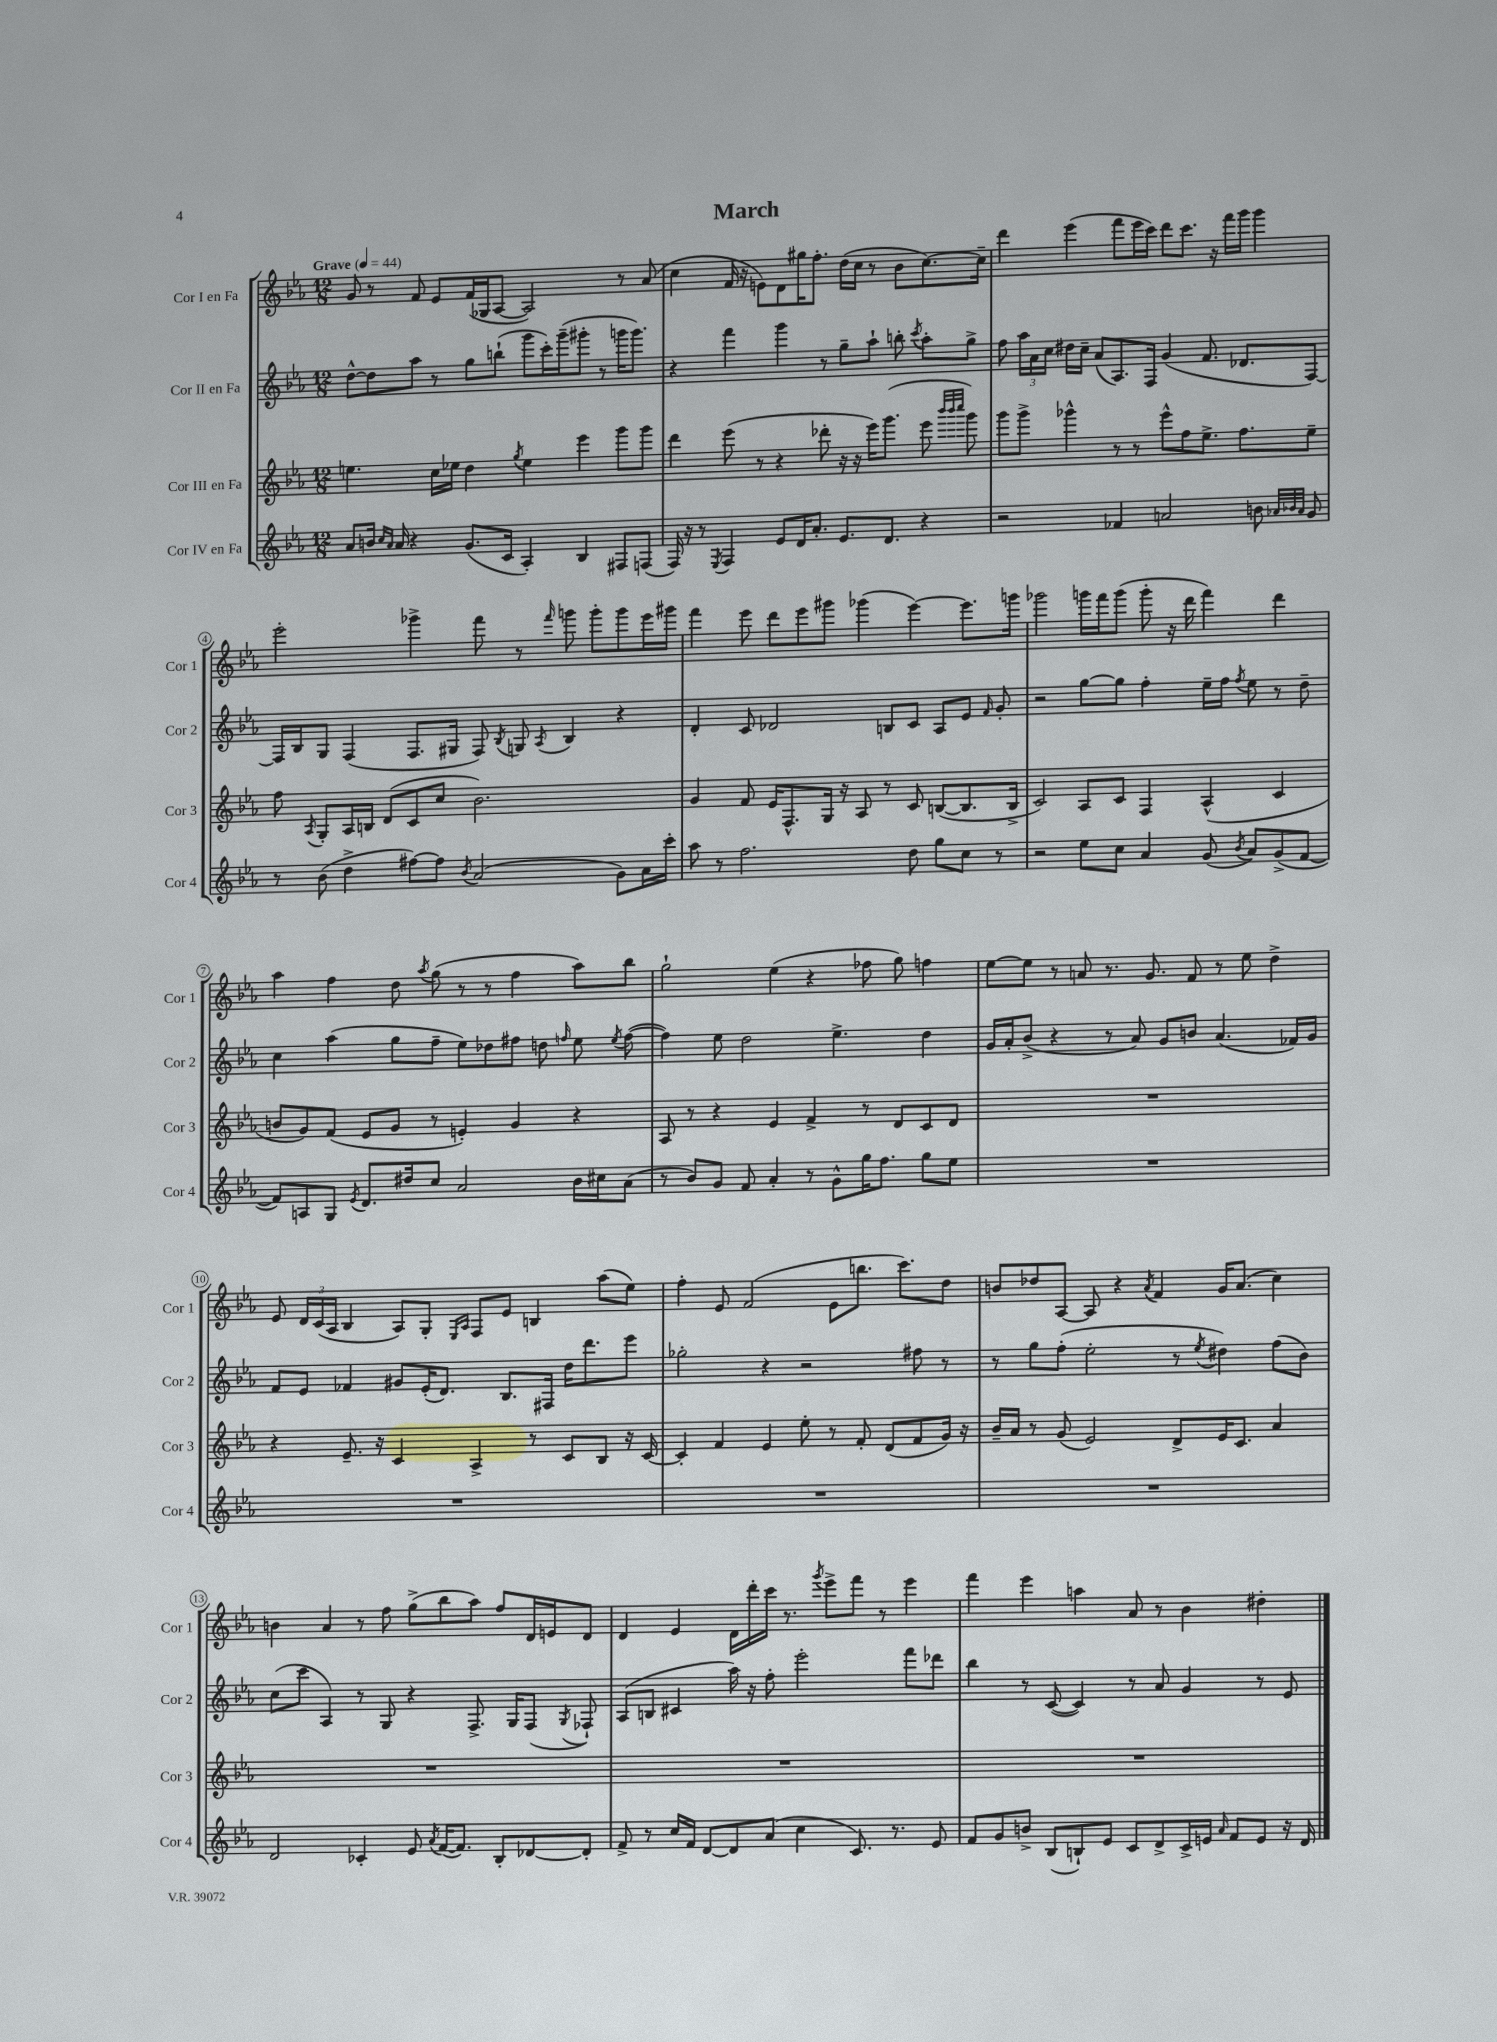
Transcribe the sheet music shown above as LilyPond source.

\header { title = "March" }
<<
\new StaffGroup <<
\new Staff = "s0" \with { instrumentName = "Cor I en Fa" shortInstrumentName = "Cor 1" } {
    \clef treble \key ees \major \numericTimeSignature \time 12/8 \tempo "Grave" 4 = 44
    \autoBeamOff g'8 r8 f'8 ees'8[ f'16( ges16 aes8]~ aes2) r8 aes'8( |
    c''4 f'16 r16 e'8[) d'8 gis''16 f''8.]-. d''16[( c''16] r8 bes'8[ c''8.~) c''16]-- |
    d'''4 ees'''4( f'''8[ ees'''16 c'''16]) d'''8[ c'''8.] r16 f'''16[ g'''16] g'''4 |
    ees'''2-. ges'''4-> f'''8 r8 \grace { f'''16 } g'''8 g'''8[-. g'''8 ees'''16 gis'''16] |
    f'''4 ees'''8 d'''8[ ees'''8 gis'''8] ges'''4( ees'''4~) ees'''8.[ g'''16] |
    ges'''2 g'''16[ f'''16 g'''8]( g'''8-. r16 d'''16 f'''4) d'''4 |
    aes''4 f''4 d''8 \acciaccatura { aes''8 } g''8( r8 r8 f''4 aes''8[) bes''8] |
    g''2-! ees''4( r4 fes''8 g''8) f''4 |
    ees''8[~ ees''8] r8 a'8 r8. g'8. f'8 r8 ees''8 d''4-> |
    ees'8 \tuplet 3/2 { d'16[ c'16( aes16] } bes4 aes8[) g8]-. \grace { ees16[ aes16] } f8[ ees'8] b4 aes''8[( ees''8]) |
    f''4-. ees'8 f'2( ees'8[ b''8.] c'''8.[) d''8] |
    b'8[ des''8 aes8]~ aes8 r4 \acciaccatura { aes'8 } f'4 g'16[ aes'8.]( c''4) |
    b'4 aes'4 r8 f''8 g''8[->( bes''8 aes''8]) f''8[ d'16 e'16 d'8] |
    d'4 ees'4 d'16[ d'''16-. c'''16] r8. \acciaccatura { g'''8 } ees'''8[-> f'''8] r8 ees'''4 |
    f'''4 ees'''4 a''4 aes'8 r8 bes'4 dis''4-. \bar "|." |
}
\new Staff = "s1" \with { instrumentName = "Cor II en Fa" shortInstrumentName = "Cor 2" } {
    \clef treble \key ees \major \numericTimeSignature \time 12/8
    \autoBeamOff d''8[~-^ d''8 aes''8] r8 g''8[ b''8]-!( g'''8[ c'''16-.) g'''16--( gis'''8]-. r8 g'''16[ g'''8.]) |
    r4 f'''4 g'''4 r8 g''8[-- aes''8]-! b''8-. \acciaccatura { c'''8 } aes''8[-. g''8]-> |
    f''8 \tuplet 3/2 { aes''16[ aes'16 c''16] } dis''16[ c''16]-- aes'8[( aes8.) f16] g'4( f'8. des'8.[ f8]~) |
    f16[ bes16 g8] f4( f8.[ gis16] f8) \acciaccatura { bes8 } g8 \acciaccatura { aes8 } bes4 r4 |
    d'4-. c'8 des'2 b8[ c'8] aes8[ ees'8] \grace { f'16 } g'8-. |
    r2 g''8[~ g''8] f''4-. ees''16[-- f''16] \acciaccatura { f''8 } ees''8 r8 d''8-- |
    c''4 aes''4( g''8[ f''8]-- ees''8[) des''8 fis''8] d''8 \grace { f''16 } ees''8 \acciaccatura { ees''8 } f''8~( |
    f''4) ees''8 d''2 ees''4.-> d''4 |
    g'16[ aes'16-. bes'8]->( r4 r8 aes'8) g'8[ b'8] aes'4.( fes'16[) g'16] |
    f'8[ ees'8] fes'4 gis'8[ ees'16-.( d'8.]) bes8.[ fis16] d''16[ d'''8. ees'''8] |
    ges''2-. r4 r2 fis''8 r8 |
    r8 g''8[ f''8]-.( ees''2-. r8 \acciaccatura { ees''8 } dis''4) f''8[( bes'8]) |
    c''8[( c'''8] aes4) r8 g8 r4 f8.-> g16[ f8]( \acciaccatura { g8 } fes8-!) |
    aes8[( b8] cis'4 aes''16) r16 f''8-. ees'''2-. f'''8[ des'''8] |
    bes''4 r8 c'8~( c'4) r8 aes'8 g'4 r8 ees'8 \bar "|." |
}
\new Staff = "s2" \with { instrumentName = "Cor III en Fa" shortInstrumentName = "Cor 3" } {
    \clef treble \key ees \major \numericTimeSignature \time 12/8
    \autoBeamOff e''4. c''16[ ees''16] d''4 \acciaccatura { g''8 } ees''4 ees'''4 g'''8[ g'''8] |
    d'''4 ees'''8( r8 r4 des'''8-. r16 r16 ees'''16[) g'''8.]( ees'''8 \grace { bes'''32[ bes'''32 c''''32] } g'''8) |
    g'''8[ g'''8]-> ges'''4-^ r8 r8 ees'''8[-^ f''8 ees''8.]-> f''8.[ ees''8]-- |
    f''8 \acciaccatura { aes8 } g8[-. aes16 b16] d'8[( c'8 c''8] bes'2.) |
    g'4 f'8 ees'16[ f8.-^ g16] r16 aes8 r8 c'8 b8[~( b8. b16]-> |
    c'2) aes8[ c'8] f4 aes4-^( c'4 |
    b'8[ g'8) f'8]( ees'8[ g'8] r8 e'4-.) g'4 r4 |
    aes8 r8 r4 ees'4 f'4-> r8 d'8[ c'8 d'8] |
    R1. |
    r4 ees'8.-- r16 c'4 aes4-> r8 c'8[ bes8] r16 c'16~ |
    c'4-. f'4 ees'4 ees''8-. r8 f'8-. d'8[( f'8 g'16]) r16 |
    bes'16[-- aes'16] r8 g'8( ees'2) d'8[-> ees'16 c'8.] aes'4 |
    R1. |
    R1. |
    R1. \bar "|." |
}
\new Staff = "s3" \with { instrumentName = "Cor IV en Fa" shortInstrumentName = "Cor 4" } {
    \clef treble \key ees \major \numericTimeSignature \time 12/8
    \autoBeamOff aes'8[ b'16] \grace { c''16[ aes'16] } aes'16 r4 g'8.[( c'16] aes4-.) bes4 fis8[ f8]( |
    f16) r16 r8 \acciaccatura { ees8 } f4 ees'8[ d'16 aes'8.]-. ees'8.[ d'8.] r4 |
    r2 fes'4 a'2 b'8 \grace { aes'32[ bes'32 aes'32] } g'8 |
    r8 bes'8( d''4-> fis''8[~) fis''8] \acciaccatura { bes'8 } aes'2( g'8[) aes'16 c'''16]-. |
    aes''8 r8 f''2. d''8 g''8[ c''8] r8 |
    r2 ees''8[ c''8] aes'4 g'8( \acciaccatura { bes'8 } aes'8[) g'8->( f'8]~ |
    f'8[) a8 g8] \acciaccatura { ees'8 } d'8.[ dis''16 c''8] aes'2 bes'16[ cis''16 aes'8]( |
    r8 bes'8[) g'8] f'8 aes'4-. r8 g'8[-^ g''16 f''8.] g''8[ ees''8] |
    R1. |
    R1. |
    R1. |
    R1. |
    d'2 ces'4-. ees'8 \acciaccatura { aes'8 } f'16[~( f'8.]) bes8[-. des'8~ des'8]-. |
    f'8-> r8 c''16[ f'16] d'8[~ d'8 aes'8]( c''4 c'8.) r8. ees'8 |
    f'8[ g'8 b'8]-> bes8[( b8-!) ees'8] c'8[ d'8-> c'16-> e'16] \grace { aes'16 } f'8[ e'8] r16 d'16 \bar "|." |
}
>>
>>
\layout { \context { \Score \override BarNumber.stencil = #(make-stencil-circler 0.1 0.3 ly:text-interface::print) } }
